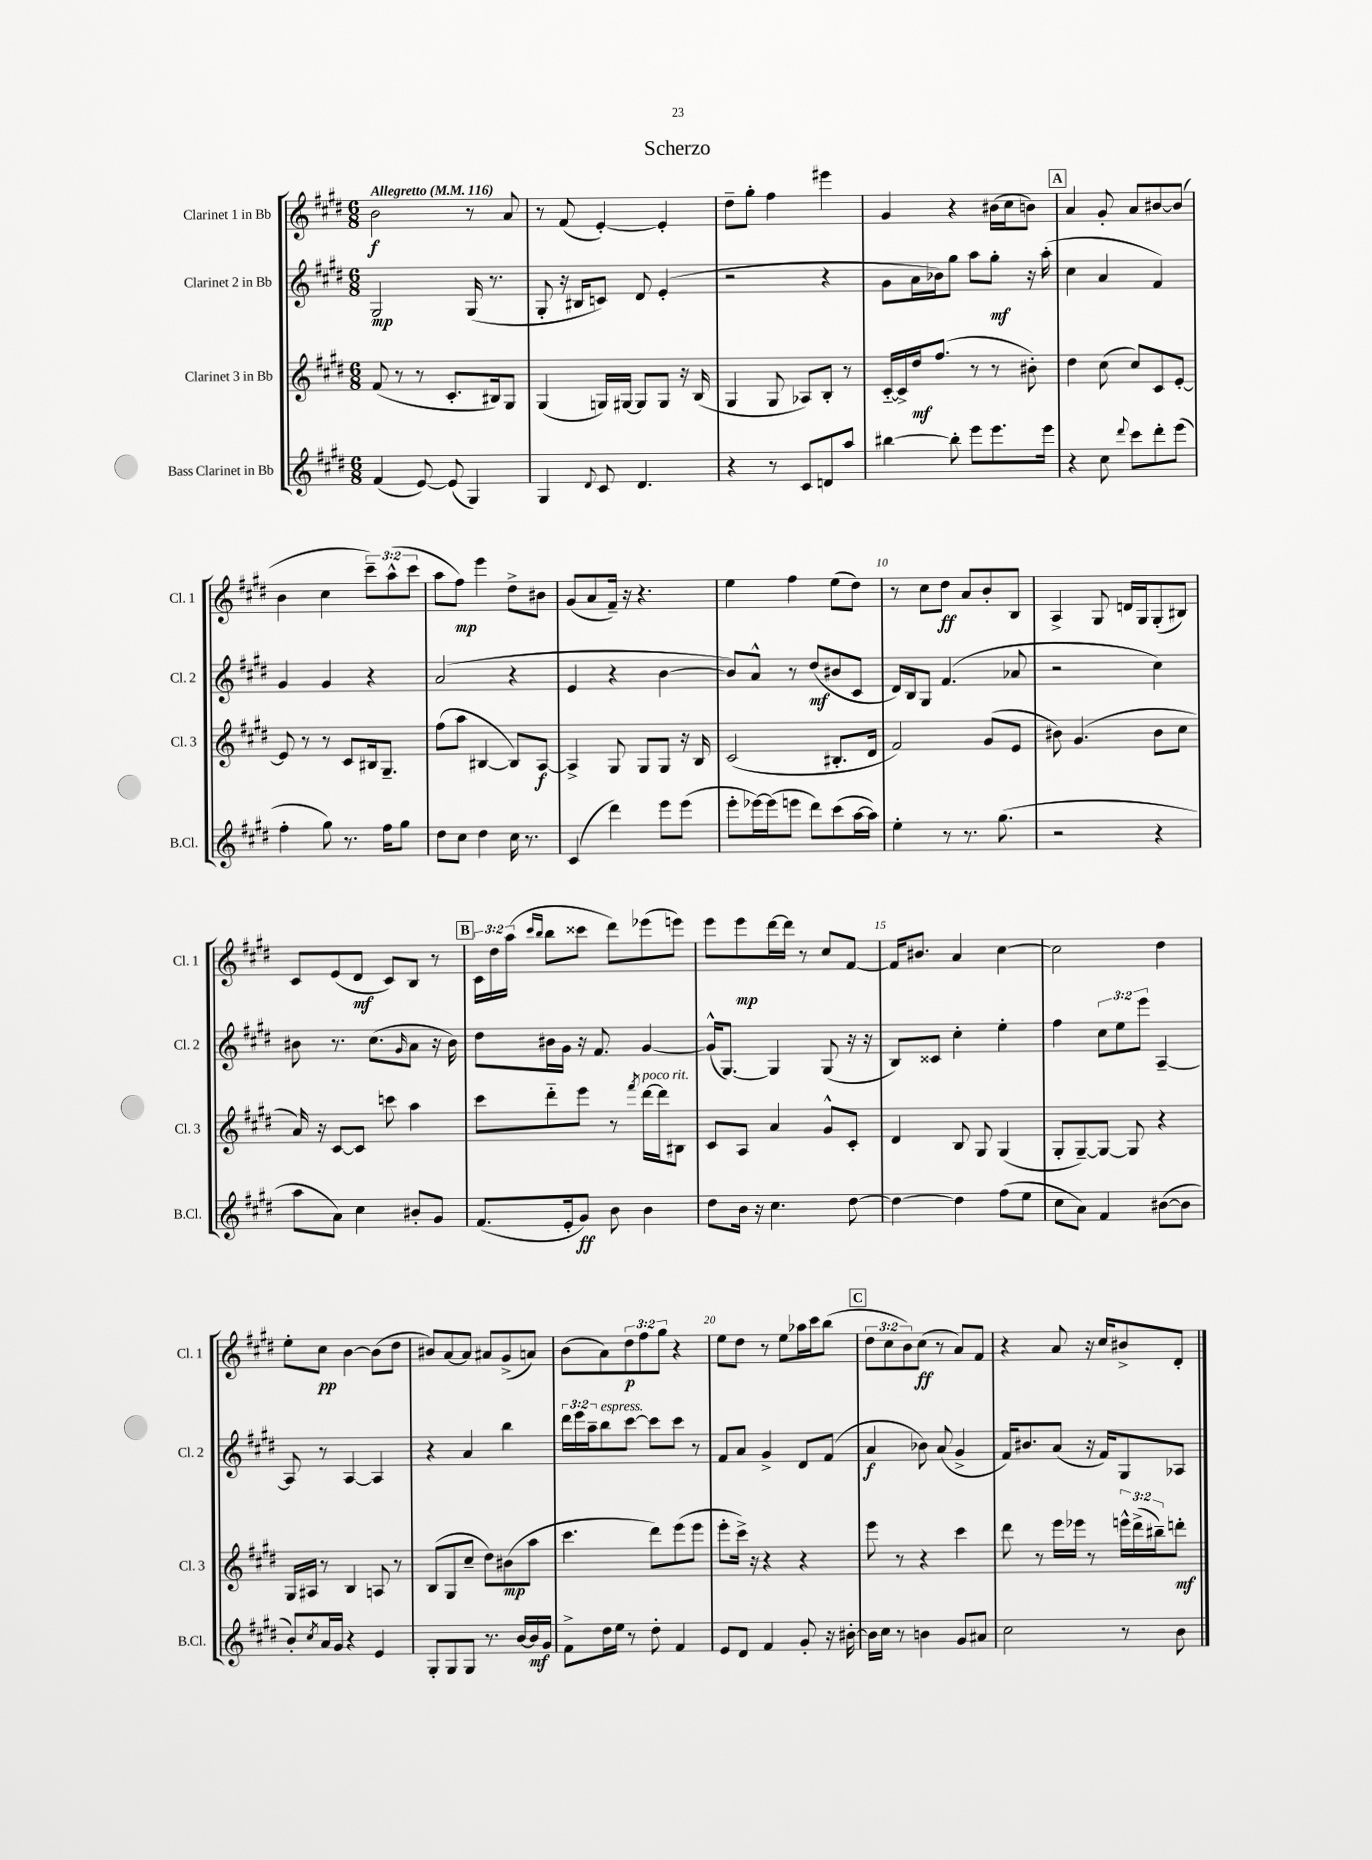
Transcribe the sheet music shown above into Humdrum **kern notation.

**kern	**dynam	**kern	**dynam	**kern	**dynam	**kern	**dynam
*part4	*part4	*part3	*part3	*part2	*part2	*part1	*part1
*staff4	*staff4	*staff3	*staff3	*staff2	*staff2	*staff1	*staff1
*I"Bass Clarinet in Bb	*	*I"Clarinet 3 in Bb	*	*I"Clarinet 2 in Bb	*	*I"Clarinet 1 in Bb	*
*I'B.Cl.	*	*I'Cl. 3	*	*I'Cl. 2	*	*I'Cl. 1	*
*clefG2	*	*clefG2	*	*clefG2	*	*clefG2	*
*k[f#c#g#d#]	*	*k[f#c#g#d#]	*	*k[f#c#g#d#]	*	*k[f#c#g#d#]	*
*M6/8	*	*M6/8	*	*M6/8	*	*M6/8	*
*MM116	*	*MM116	*	*MM116	*	*MM116	*
=1	=1	=1	=1	=1	=1	=1	=1
!	!	!	!	!	!	!LO:TX:a:B:t=Allegretto	!
(4f#/	.	(8f#/	.	2G#/	mp	2b\	f
.	.	8r	.	.	.	.	.
[8e/)	.	8r	.	.	.	.	.
(8e/]	.	8.c#'/L	.	.	.	.	.
4G#/)	.	.	.	(16G#/	.	8r	.
.	.	16B#X/k)	.	8.r	.	.	.
.	.	8G#/J	.	.	.	8a/	.
=2	=2	=2	=2	=2	=2	=2	=2
4G#/	.	(4G#/	.	8G#'/	.	8r	.
.	.	.	.	16r	.	(8f#/	.
.	.	.	.	16B#X/KL	.	.	.
8qqd#/	.	.	.	.	.	.	.
8c#/	.	16Gn/LL)	.	8cn/J)	.	[4e'/)	.
.	.	[16G#X/JJ	.	.	.	.	.
4.d#/	.	8G#/L]	.	8d#/	.	.	.
.	.	8G#/J	.	(4e'/	.	4e'/]	.
.	.	16r	.	.	.	.	.
.	.	(16B/	.	.	.	.	.
=3	=3	=3	=3	=3	=3	=3	=3
4r	.	4G#/	.	2r	.	8dd#~\L	.
.	.	.	.	.	.	8gg#'\J	.
8r	.	8G#/	.	.	.	4ff#\	.
8c#/L	.	8A-X/L)	.	.	.	.	.
8dn/	.	8B'/J	.	4r	.	4eee#X\	.
8aa/J	.	8r	.	.	.	.	.
=4	=4	=4	=4	=4	=4	=4	=4
[4bb#X\	.	[16c#/LL	.	8g#\L	.	4g#/	.
.	.	16c#^/]	.	.	.	.	.
.	.	16dd#/J	mf	16a\L	.	.	.
.	.	(8.ff#/J	.	16b-X\J)	.	.	.
8bb#'\]	.	.	.	8gg#\J	.	4r	.
8eee\L	.	8r	.	8aa\L	.	.	.
8.eee\	.	8r	.	8gg#'\J	mf	(16b#X\LL	.
.	.	.	.	.	.	16cc#\J	.
.	.	8b#X'\)	.	16r	.	8bn\J)	.
16eee\Jk	.	.	.	(16aa'\	.	.	.
!!LO:REH:place=s1:t=A
=5	=5	=5	=5	=5	=5	=5	=5
4r	.	4dd#\	.	4cc#\	.	4a/	.
8cc#\	.	(8cc#\	.	4a/	.	8g#'/	.
8qqddd#/	.	.	.	.	.	.	.
8ccc#\L	.	8cc#/L)	.	.	.	8a/L	.
8ddd#'\	.	8c#/	.	4f#/)	.	[8b#X/	.
(8eee\J	.	[8e'/J	.	.	.	(8b#/J]	.
!!LO:LB:g=z
=6	=6	=6	=6	=6	=6	=6	=6
4ff#'\	.	8e/]	.	4g#/	.	4b\	.
.	.	8r	.	.	.	.	.
8gg#\)	.	8r	.	4g#/	.	4cc#\	.
8.r	.	8c#/L	.	.	.	.	.
.	.	16B#X/k	.	4r	.	12ccc#~\L)	.
16ff#\KL	.	8.G#~/J	.	.	.	.	.
.	.	.	.	.	.	(12aa^^\	.
8gg#\J	.	.	.	.	.	.	.
.	.	.	.	.	.	12ccc#\J	.
=7	=7	=7	=7	=7	=7	=7	=7
8dd#\L	.	(8ff#\L	.	(2a/	.	8aa\L	.
8cc#\J	.	8aa\J	.	.	.	8ff#\J)	mp
4dd#\	.	[4B#X/	.	.	.	4eee\	.
16cc#\	.	8B#/L])	.	4r	.	8dd#^\L	.
8.r	.	.	.	.	.	.	.
.	.	[8A/J	f	.	.	8b#X\J	.
=8	=8	=8	=8	=8	=8	=8	=8
(4c#/	.	4A^/]	.	4e/	.	(8g#/L	.
.	.	.	.	.	.	8a/	.
4ddd#\)	.	8G#/	.	4r	.	16f#~/Jk)	.
.	.	.	.	.	.	16r	.
.	.	8G#/L	.	.	.	4.r	.
8eee\L	.	8G#/J	.	[4b\	.	.	.
(8eee\J	.	16r	.	.	.	.	.
.	.	16B/	.	.	.	.	.
=9	=9	=9	=9	=9	=9	=9	=9
8eee'\L	.	(2c#/	.	8b/L])	.	4ee\	.
[16eee-X\L)	.	.	.	8a^^/J	.	.	.
(16eee-\J]	.	.	.	.	.	.	.
8eeen\J	.	.	.	8r	.	4ff#\	.
8ddd#\L)	.	.	.	(8dd#/L	mf	.	.
(8ccc#\	.	8.B#X'/L	.	8b#X/	.	(8ee\L	.
[16aa\L	.	.	.	8c#/J	.	8dd#\J)	.
16aa\JJ])	.	16d#/Jk	.	.	.	.	.
=10	=10	=10	=10	=10	=10	=10	=10
4ee'\	.	2f#/)	.	16d#/LL)	.	8r	.
.	.	.	.	16B/J	.	.	.
.	.	.	.	8G#/J	.	8cc#\L	.
8r	.	.	.	(4.f#/	.	8dd#\J	ff
8.r	.	.	.	.	.	8a/L	.
.	.	(8g#/L	.	.	.	8b'/	.
(8.gg#\	.	.	.	.	.	.	.
.	.	8e/J	.	8a-X/	.	8B/J	.
=11	=11	=11	=11	=11	=11	=11	=11
2r	.	8b#X\)	.	2r	.	4A^/	.
.	.	(4.g#/	.	.	.	.	.
.	.	.	.	.	.	8G#/	.
.	.	.	.	.	.	16dn/LL	.
.	.	.	.	.	.	16G#/J	.
4r	.	8b#\L	.	4cc#\)	.	(8G#'/	.
.	.	8cc#\J	.	.	.	8B#X/J)	.
!!LO:LB:g=z
=12	=12	=12	=12	=12	=12	=12	=12
8aa\L	.	16a/)	.	8b#X\	.	8c#/L	.
.	.	16r	.	.	.	.	.
8a\J)	.	[8c#/L	.	8.r	.	(8e/	.
4cc#\	.	8c#/J]	.	.	.	8d#/J	mf
.	.	.	.	(8.cc#\L	.	.	.
.	.	8cccn\	.	.	.	8c#/L)	.
.	.	.	.	16qqg#/	.	.	.
8b#X'/L	.	4aa\	.	8a\J	.	8B/J	.
8g#/J	.	.	.	16r	.	8r	.
.	.	.	.	16b#\)	.	.	.
!!LO:REH:place=s1:t=B
=13	=13	=13	=13	=13	=13	=13	=13
(8.f#/L	.	8ccc#\L	.	8dd#\L	.	24c#\LL	.
.	.	.	.	.	.	24dd#\	.
.	.	.	.	.	.	(24aa\JJ	.
.	.	.	.	.	.	16qqccc#/LL	.
.	.	.	.	.	.	16qqbb/JJ	.
.	.	8ddd#\	.	16b#X\L	.	8bb\L	.
16e'/k	.	.	.	16g#\JJ	.	.	.
8g#/J)	ff	8eee\J	.	16r	.	8ccc##X\J	.
.	.	.	.	8.f#/	.	.	.
8b\	.	8r	.	.	.	8ddd#\L)	.
.	.	8qfff#/	.	.	.	.	.
!	!	!LO:TX:a:i:t=poco rit.	!	!	!	!	!
4b\	.	[16ddd#\LL	.	[4g#/	.	(8eee-X\	.
.	.	16ddd#\J]	.	.	.	.	.
.	.	8B#X\J	.	.	.	8eeen\J)	.
=14	=14	=14	=14	=14	=14	=14	=14
8dd#\L	.	8c#/L	.	(16g#^^/KL]	.	8eee\L	.
.	.	.	.	[8.G#/J)	.	.	.
16b\Jk	.	8A/J	.	.	.	8eee\	mp
16r	.	.	.	.	.	.	.
4.cc#\	.	4a/	.	4G#/]	.	[16ddd#\L	.
.	.	.	.	.	.	16ddd#\JJ]	.
.	.	.	.	.	.	8r	.
.	.	8g#^^/L	.	(8G#/	.	8cc#/L	.
[8dd#\	.	8c#'/J	.	16r	.	[8f#/J	.
.	.	.	.	16r	.	.	.
=15	=15	=15	=15	=15	=15	=15	=15
4dd#\_	.	4d#/	.	8B/L)	.	16f#/KL]	.
.	.	.	.	.	.	8.b#X/J	.
.	.	.	.	8c##X/J	.	.	.
4dd#\]	.	8B/	.	4cc#'\	.	4a/	.
.	.	8G#/	.	.	.	.	.
(8ff#\L	.	(4G#/	.	4ee'\	.	[4cc#\	.
8ee\J	.	.	.	.	.	.	.
=16	=16	=16	=16	=16	=16	=16	=16
8cc#\L	.	8G#'/L	.	4ff#\	.	2cc#\]	.
8a\J)	.	[8G#~/)	.	.	.	.	.
4f#/	.	8G#/J_	.	12cc#\L	.	.	.
.	.	.	.	12ee\	.	.	.
.	.	8G#/]	.	.	.	.	.
.	.	.	.	12eee\J	.	.	.
([8b#X\L	.	4r	.	[4A~/	.	4dd#\	.
8b#\J]	.	.	.	.	.	.	.
!!LO:LB:g=z
=17	=17	=17	=17	=17	=17	=17	=17
8b'/L)	.	16G#/LL	.	8A/]	.	8ee'\L	.
.	.	16A#X/JJ	.	.	.	.	.
8qcc#/	.	.	.	.	.	.	.
16a/L	.	8r	.	8r	.	8cc#\J	pp
16g#/JJ	.	.	.	.	.	.	.
4r	.	4B/	.	[4A/	.	[4b\	.
4e/	.	8An/	.	4A/]	.	(8b\L]	.
.	.	8r	.	.	.	8dd#\J	.
=18	=18	=18	=18	=18	=18	=18	=18
8G#'/L	.	(8B/L	.	4r	.	8b#X/L)	.
8G#/	.	8G#/	.	.	.	[8a/	.
8G#/J	.	8cc#~/J	.	4a/	.	8a/J]	.
8.r	.	8dd#\L)	.	.	.	8a#X/L	.
.	.	(8b#X\	mp	4bb\	.	(8g#^/	.
[16b/LL	.	.	.	.	.	.	.
16b/]	mf	8aa\J	.	.	.	8an/J)	.
16g#/JJ	.	.	.	.	.	.	.
=19	=19	=19	=19	=19	=19	=19	=19
8f#^\L	.	4.ccc#\	.	24ddd#\LL	.	(8b\L	.
.	.	.	.	24eee\	.	.	.
.	.	.	.	24aa~\J	.	.	.
!	!	!	!	!LO:TX:a:i:t=espress.	!	!	!
16dd#\L	.	.	.	8bb\	.	8a\)	.
16ee\JJ	.	.	.	.	.	.	.
8r	.	.	.	[8ccc#\J	.	12dd#\	p
.	.	.	.	.	.	12ff#\	.
8dd#'\	.	8ddd#\L)	.	8ccc#\L]	.	.	.
.	.	.	.	.	.	12gg#\J	.
4f#/	.	(8eee\	.	8ccc#\J	.	4r	.
.	.	8eee\J	.	8r	.	.	.
=20	=20	=20	=20	=20	=20	=20	=20
8e/L	.	8eee'\L	.	8f#/L	.	8ee\L	.
8d#/J	.	16ccc#^\Jk)	.	8a/J	.	8dd#\J	.
.	.	16r	.	.	.	.	.
4f#/	.	4r	.	4g#^/	.	8r	.
.	.	.	.	.	.	8ee\L	.
8g#'/	.	4r	.	8d#/L	.	16aa-X\L	.
.	.	.	.	.	.	16ccc#\J	.
16r	.	.	.	(8f#/J	.	(8bb\J	.
[16b#X'\	.	.	.	.	.	.	.
!!LO:REH:place=s1:t=C
=21	=21	=21	=21	=21	=21	=21	=21
16b#\LL]	.	8eee\	.	4a/	f	12dd#\L	.
16cc#\JJ	.	.	.	.	.	.	.
.	.	.	.	.	.	12cc#\	.
8r	.	8r	.	.	.	.	.
.	.	.	.	.	.	12b\)	.
4bn\	.	4r	.	8b-X\)	.	(8cc#\J	ff
.	.	.	.	(8a/	.	8r	.
8g#/L	.	4ccc#\	.	4g#^/	.	8a/L)	.
8a#X/J	.	.	.	.	.	8f#/J	.
=22	=22	=22	=22	=22	=22	=22	=22
2cc#\	.	8ddd#\	.	16f#/KL)	.	4r	.
.	.	.	.	8.b#X/	.	.	.
.	.	8r	.	.	.	.	.
.	.	16eee\LL	.	(8a/J	.	8a/	.
.	.	16eee-X\JJ	.	.	.	.	.
.	.	8r	.	16r	.	16r	.
.	.	.	.	16f#/KL)	.	16cc#/KL	.
8r	.	24eeen^^\LL	.	8G#/	.	8b#X^/	.
.	.	(24ddd#^\	.	.	.	.	.
.	.	24bb#X~\J)	.	.	.	.	.
8b\	.	8dddn'\J	mf	8A-X/J	.	8d#'/J	.
==	==	==	==	==	==	==	==
*-	*-	*-	*-	*-	*-	*-	*-
